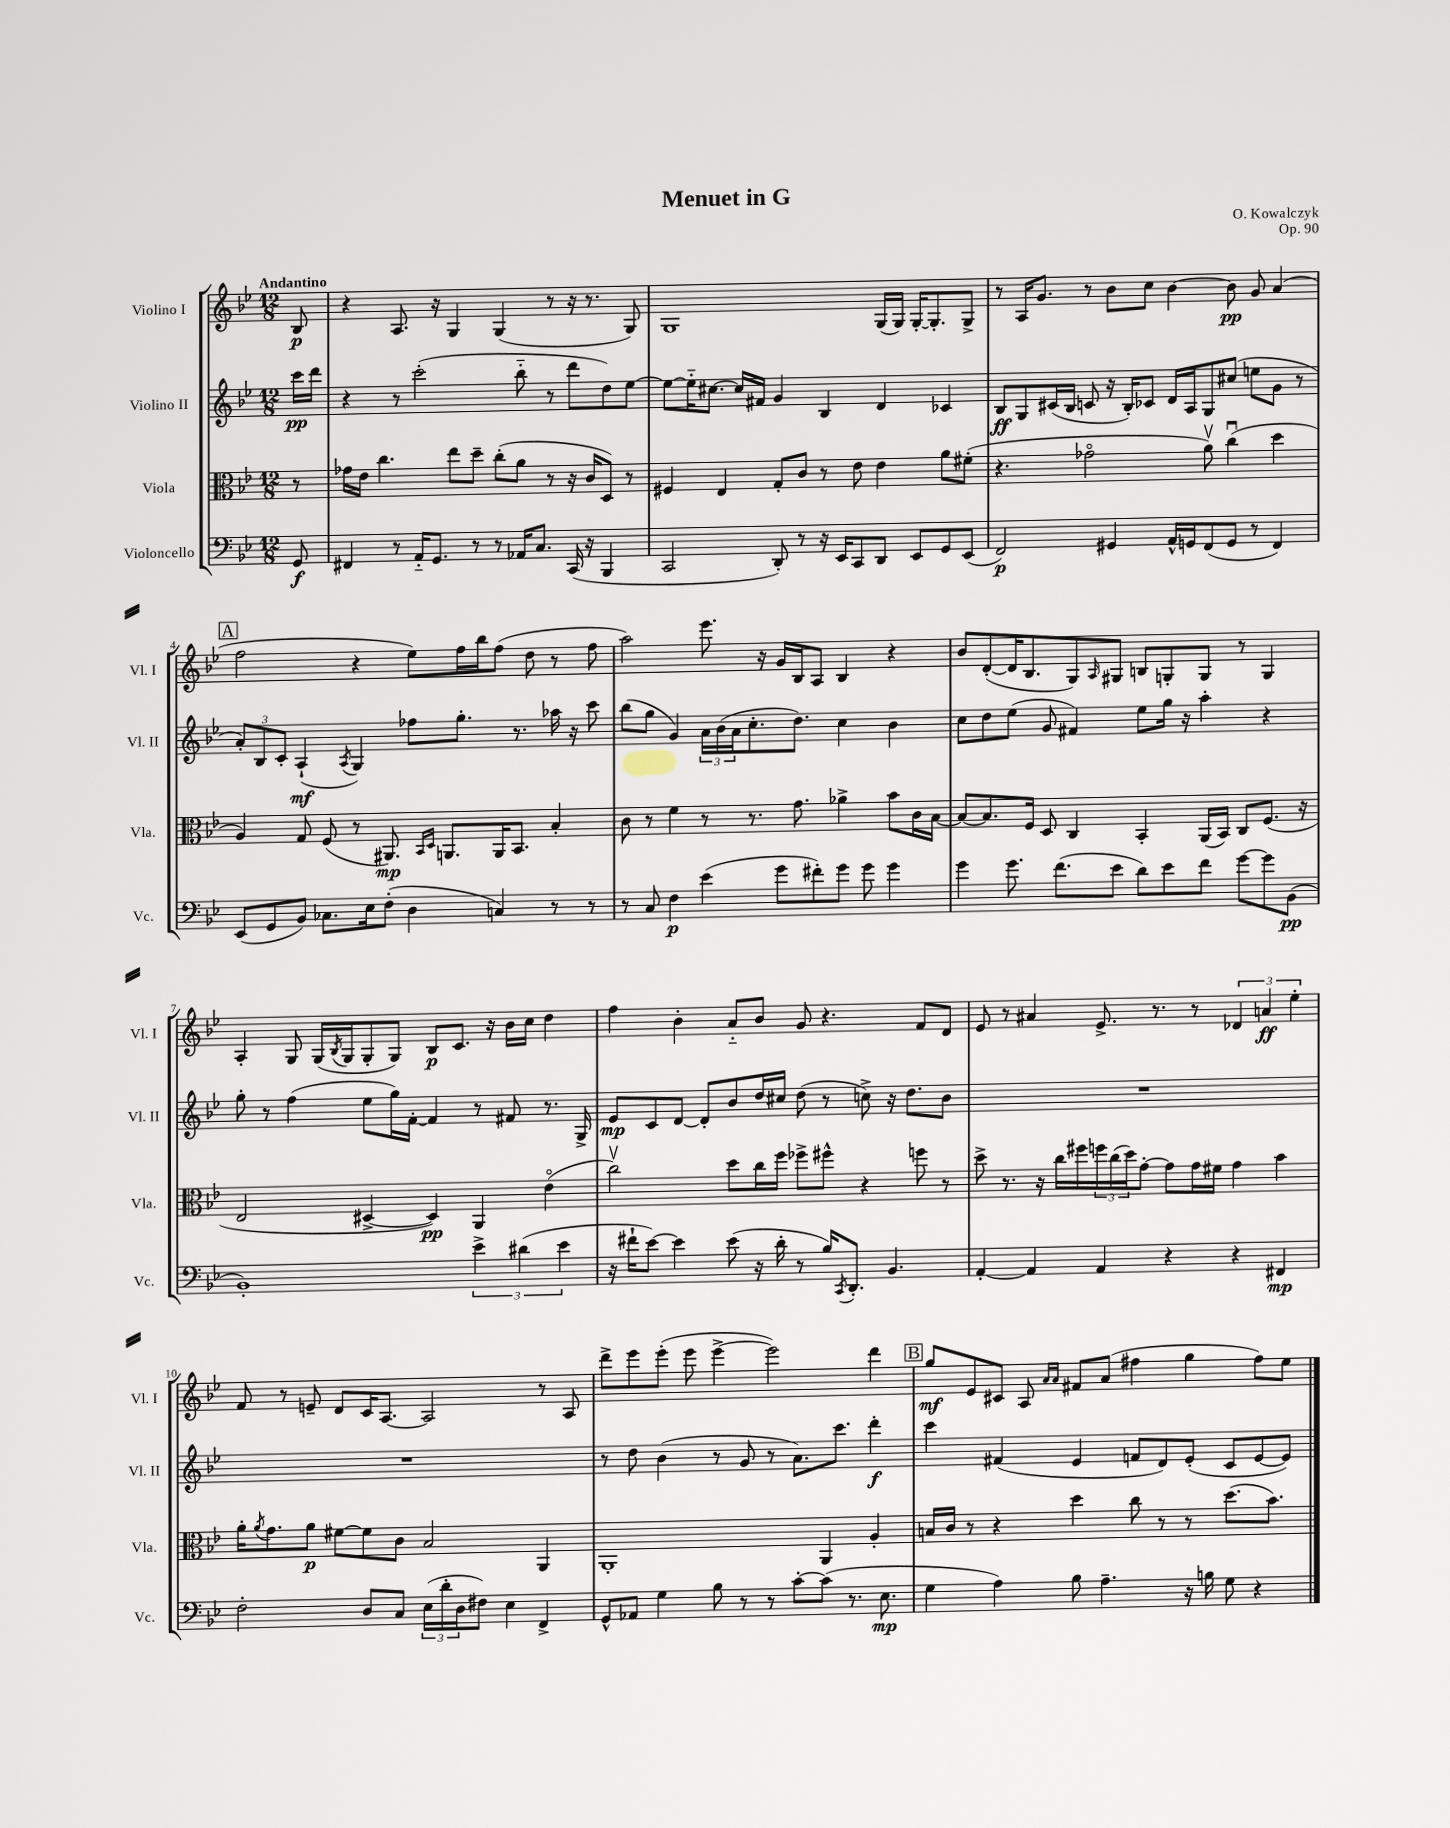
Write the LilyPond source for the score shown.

\header { title = "Menuet in G" composer = "O. Kowalczyk" opus = "Op. 90" }
<<
\new StaffGroup <<
\new Staff = "s0" \with { instrumentName = "Violino I" shortInstrumentName = "Vl. I" } {
    \clef treble \key bes \major \numericTimeSignature \time 12/8 \partial 8 \tempo "Andantino"
    bes8\p |
    r4 a8. r16 g4 g4( r8 r16 r8. g8) |
    g1 g16( g16) g16~-. g8.-. g8-> |
    r8 a16 g'8. r8 bes'8 c''8 bes'4~ bes'8\pp g'8 a'4( |
    \mark \markup { \box "A" } f''2 r4 ees''8) f''16 bes''16 f''8( d''8 r8 f''8 |
    a''2) ees'''8. r16 g'16 bes16 a8 bes4 r4 |
    bes'8 d'8~-.( d'16 bes8. g8) \grace { a16 } gis8 b8 g8-. g8 r8 g4 |
    a4-. g8 g16( \acciaccatura { bes8 } g16 g8-. g8) bes8\p c'8. r16 bes'16 c''16 d''4 |
    f''4 bes'4-. a'8-_ bes'8 g'8 r4. f'8 d'8 |
    ees'8 r8 ais'4 ees'8.-> r8. r8 \tuplet 3/2 { des'4 a'4\ff ees''4-. } |
    f'8 r8 e'8-- d'8 c'16 a8.~ a2 r8 a8 |
    d'''8-> ees'''8 ees'''8-.( ees'''8 ees'''4~-> ees'''2) d'''4 |
    \mark \markup { \box "B" } g''8\mf ees'8 cis'8 a8 \grace { a'16 a'16 } fis'8 a'8( fis''4 g''4 fis''8) ees''8 \bar "|." |
}
\new Staff = "s1" \with { instrumentName = "Violino II" shortInstrumentName = "Vl. II" } {
    \clef treble \key bes \major \numericTimeSignature \time 12/8 \partial 8
    c'''16\pp d'''16 |
    r4 r8 c'''2-.( bes''8-_ r8 d'''8 d''8) ees''8~ |
    ees''8~ ees''16-_ cis''8.~ cis''16 fis'16 g'4 bes4 d'4 ces'4 |
    bes8\ff g8 cis'16( bes16 c'8 r16 bes16-.) ces'8 d'16 a16 g8 cis''8( e''8 g'8 r8 |
    \mark \markup { \box "A" } \tuplet 3/2 { a'8-.) bes8 c'8-. } a4-!\mf( \acciaccatura { a8 } g4) fes''8 g''8.-. r8. aes''16 r16 c'''8 |
    bes''8( g''8 g'4) \tuplet 3/2 { a'16 bes'16( a'16 } c''8.-. d''8.) c''4 bes'4 |
    c''8 d''8 ees''8( g'8 fis'4) ees''8 g''16 r16 a''4-. r4 |
    g''8-. r8 f''4( ees''8 g''16) f'16~-. f'4 r8 fis'8 r8. g16-> |
    ees'8\mp c'8 d'8~ d'8-. bes'8 d''16 cis''16 d''8( r8 c''8->) r16 d''8. bes'8 |
    R1. |
    R1. |
    r8 d''8 bes'4( r8 g'8 r8 a'8.) c'''8. d'''4-.\f |
    \mark \markup { \box "B" } c'''4 fis'4( ees'4 f'8 d'8) ees'8-.( c'8 ees'8~ ees'8) \bar "|." |
}
\new Staff = "s2" \with { instrumentName = "Viola" shortInstrumentName = "Vla." } {
    \clef alto \key bes \major \numericTimeSignature \time 12/8 \partial 8
    r8 |
    ges'16 ees'16 c''4. ees''8 d''8-- c''8-.( a'8 r8 r16 c'16 d8) r8 |
    fis4 ees4 g8-. c'8 r8 ees'8 ees'4 a'8 fis'8-.( |
    r4. ges'2\flageolet a'8\upbow) c''4\downbow( d''4 |
    \mark \markup { \box "A" } a4) g8 f8( r8 ais,8.\mp) \grace { bes,16 d16 } a,8. a,16 bes,8. bes4-. |
    c'8 r8 f'4 r8 r8. g'8. aes'4-> bes'8 c'16 bes16~ |
    bes8~ bes8. f16 d8 c4 bes,4-. a,16( bes,16) c8 f8.( r16 |
    ees2 dis4~-> dis4\pp) a,4 ees'4\flageolet( |
    c''2\upbow) d''8 c''16 f''16 fes''8-> fis''8-^ r4 f''8 r8 |
    d''8-> r8. r16 c''16 fis''16 \tuplet 3/2 { f''16 c''16( d''16) } g'8~-. g'8 g'16 fis'16 g'4 bes'4 |
    a'16-. \acciaccatura { a'8 } g'8. a'8\p fis'8~ fis'8 c'8 bes2 a,4 |
    a,1-. a,4 a4-. |
    \mark \markup { \box "B" } b16 c'16 r8 r4 d''4 c''8 r8 r8 d''8.( bes'8.) \bar "|." |
}
\new Staff = "s3" \with { instrumentName = "Violoncello" shortInstrumentName = "Vc." } {
    \clef bass \key bes \major \numericTimeSignature \time 12/8 \partial 8
    g,8\f |
    fis,4 r8 a,16-_ g,8. r8 r8 aes,16 c8. c,16( r16 bes,,4 |
    c,2 d,8-.) r8 r16 ees,16 c,8 d,8 ees,8 g,8 ees,8( |
    f,2\p) gis,4 a,16-^ g,16 f,8( g,8 r8 f,4) |
    \mark \markup { \box "A" } ees,8( g,8 bes,8) ces8. ees16 f8-.( d4 c4) r8 r8 |
    r8 c8 f4\p ees'4( g'8 fis'8-.) g'8 g'8 g'4 |
    g'4 g'8. f'8.( ees'8 d'8) ees'8 f'8 g'8~ g'8 bes,8\pp( |
    bes,1-.) \tuplet 3/2 { ees'4-> dis'4( ees'4 } |
    r16 fis'16-! ees'8~) ees'4 ees'8( r16 d'16-. r8 bes16) \acciaccatura { c,8 } d,8.-. bes,4. |
    a,4~-. a,4 a,4 r4 r4 fis,4\mp |
    f2-. d8 c8 \tuplet 3/2 { ees16( d'16-. d16 } fis8) ees4 f,4-> |
    g,8-^ aes,8 g4 bes8 r8 r8 c'8~-. c'8( r8. ees8.\mp |
    \mark \markup { \box "B" } g4 a4) bes8 a4.-- r16 b16 g8 r4 \bar "|." |
}
>>
>>
